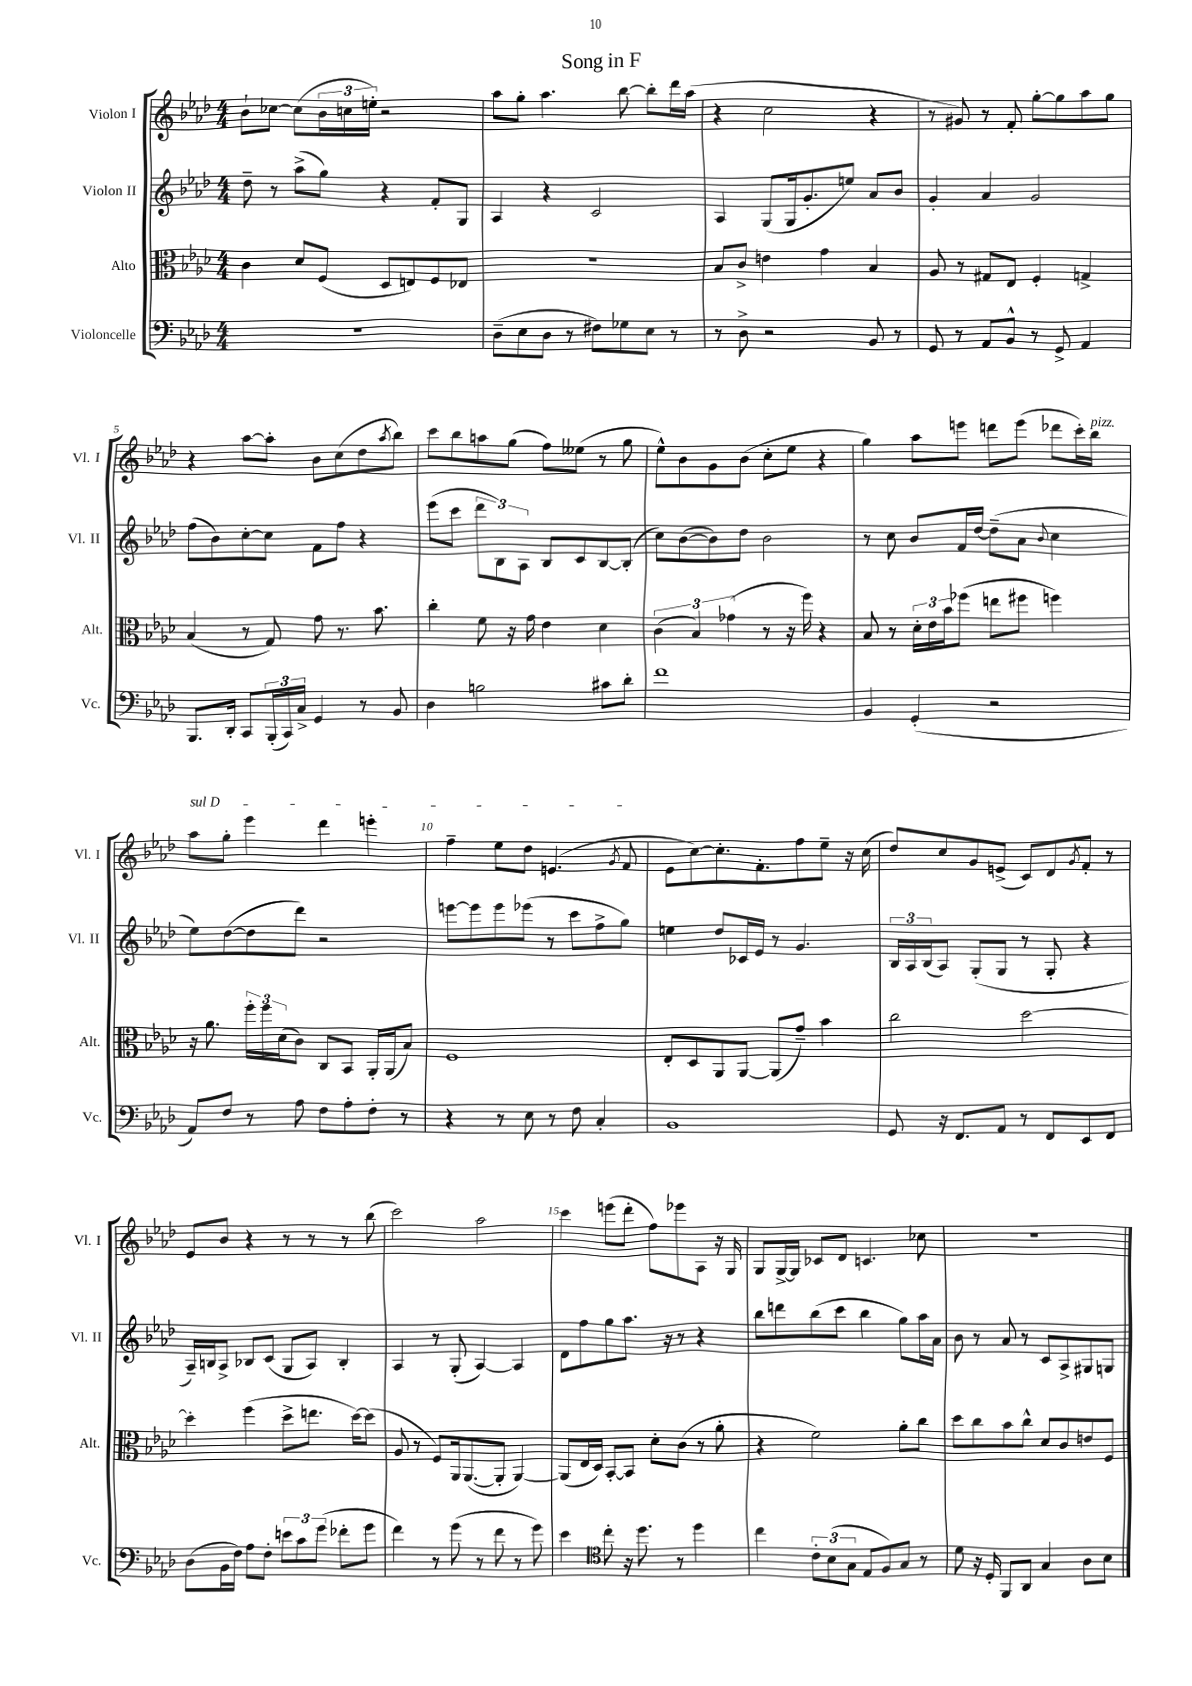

**kern	**kern	**kern	**kern
*staff4	*staff3	*staff2	*staff1
*clefF4	*clefC3	*clefG2	*clefG2
*k[b-e-a-d-]	*k[b-e-a-d-]	*k[b-e-a-d-]	*k[b-e-a-d-]
*M4/4	*M4/4	*M4/4	*M4/4
1r	4c\	8dd-~\	8b-`\L
.	.	8r	[8cc-\J
.	8d-/L	(8aa-^\L	(8cc-\]L
.	(8F/J	8gg\J)	24b-\L
.	.	.	24cc\
.	.	.	24ee'\JJ)
.	8D-/L	4r	2r
.	8E/)	.	.
.	8F/	8f'/L	.
.	8E-/J	8G/J	.
=	=	=	=
(8D-~\L	1r	4A-/	8aa-\L
8E-\	.	.	8gg'\J
8D-\J	.	4r	4.aa-\
8r	.	.	.
8F#\L)	.	2c/	.
8G-\	.	.	[8bb-\
8E-\J	.	.	8bb-'\]L
8r	.	.	16ddd-\L
.	.	.	(16aa-\JJ
=	=	=	=
8r	8B-/L	4A-/	4r
8D-^\	8c^/J	.	.
2r	4e\	(8G/L	2cc\
.	.	16G/k	.
.	.	8.g'/	.
.	4g\	.	.
.	.	8ee/J)	.
8BB-/	4B-/	8a-/L	4r
8r	.	8b-/J	.
=	=	=	=
8GG/	8A-/	4g'/	8r
8r	8r	.	8g#/)
8AA-/L	8G#/L	4a-/	8r
8BB-^^/J	8E-/J	.	8f'/
8r	4F'/	2g/	[8gg'\L
8GG^/	.	.	8gg\]
4AA-/	4G^/	.	8aa-\
.	.	.	8gg\J
=	=	=	=
8.BBB-/L	(4B-/	(8ff\L	4r
.	.	8b-\)	.
16DD-'/Jk	.	.	.
8CC/L	8r	[8cc'\	[8aa-\L
(24BBB-'/L	8G/)	8cc\]J	8aa-'\]J
24CC/)	.	.	.
24C^/JJ	.	.	.
4GG/	8g\	8f\L	8b-\L
.	8.r	8ff\J	(8cc\
8r	.	4r	8dd-\
.	8.b-\	.	.
.	.	.	8qaa-/
8BB-/	.	.	8bb-\J)
=	=	=	=
4D-\	4cc'\	(8eee-\L	8ccc\L
.	.	8ccc\J	8bb-\
2B\	8f\	12ddd-\L	8aa\
.	.	12B-\)	.
.	16r	.	(8gg\J
.	.	12A-\J	.
.	16g\	.	.
.	4e-\	8B-/L	8ff\L)
.	.	8c/	(8ee--\J
8c#\L	4d-\	[8B-/	8r
8d-'\J	.	(8B-'/]J	8gg\
=	=	=	=
1f	(6c\	8cc\L)	8ee-^^\L)
.	.	([8b-\	8b-\
.	6B-/)	.	.
.	.	8b-\])	8g\
.	(6g-\	.	.
.	.	8dd-\J	(8b-\J
.	8r	2b-\	8cc'\L
.	16r	.	8ee-\J
.	16ff\)	.	.
.	4r	.	4r
=	=	=	=
4BB-/	8B-/	8r	4gg\)
.	8r	8cc\	.
(4GG'/	24d-'\LL	8b-/L	8aa-\L
.	24e-\	.	.
.	24b-\J	.	.
.	(8ff-\J	16f/L	8eee\J
.	.	[16dd-/JJ	.
2r	8ee\L	(8dd-~\]L	8ddd\L
.	8ff#\J	8a-\J	(8eee\J
.	.	8qqb-/	.
.	4ff\)	4cc\	8ddd-\L
.	.	.	16ccc'\L)
.	.	.	16bb-\JJ
=	=	=	=
8AA-/L)	16r	8ee-\L)	8aa-\L
.	8.a-\	.	.
8F/J	.	([8dd-\	8gg'\J
8r	24ff'\LL	8dd-\]	4eee-\
.	24ff\	.	.
.	(24d-\J	.	.
8A-\	8c\J)	8ddd-\J)	.
8F\L	8C/L	2r	4ddd-\
8A-'\	8BB-/J	.	.
8F'\J	16AA-'/LL	.	4eee'\
.	(16AA-/J	.	.
8r	8B-/J)	.	.
=	=	=	=
4r	1F	[8eee\L	4ff~\
.	.	8eee\]	.
8r	.	8eee\	8ee-\L
8E-\	.	(8eee-\J	8dd-\J
8r	.	8r	(4.e/
8F\	.	8ccc\L	.
4C'/	.	8ff^\	.
.	.	.	8qg/
.	.	8gg\J)	8f/
=	=	=	=
1BB-	8E-'/L	4ee\	8e-\L
.	8D-/	.	[8cc\)
.	8AA-/	8dd-/L	8.cc'\]
.	[8AA-/J	16c-/L	.
.	.	16e-/JJ	8.f'\
.	(8AA-/]L	8r	.
.	8g~/J)	4.g/	8ff\
.	4b-\	.	8ee-~\J
.	.	.	16r
.	.	.	(16cc\
=	=	=	=
8GG/	2cc\	24B-/LL	8dd-/L)
.	.	24A-/	.
.	.	(24B-/J	.
16r	.	8A-/J)	8cc/
8.FF/L	.	.	.
.	.	(8G'/L	8g/
8AA-/J	.	8G/J	(8e^/J
8r	[2dd-\	8r	8c/L)
8FF/L	.	8G'/	8d-/
.	.	.	8qg/
8EE-/	.	4r	8f'/J
8FF/J	.	.	8r
=	=	=	=
(8D-\L	4dd-'\]	16A-~/LL)	8e-/L
.	.	16B/J	.
16BB-\L	.	8A-^/J	8b-/J
16F\JJ)	.	.	.
8A-\L	(4ff\	8B-/L	4r
8F'\J	.	(8c/J	.
12e\L	8dd-^\L	8G/L	8r
12c\	.	.	.
.	8.ee\J	8A-/J)	8r
(12g\J	.	.	.
8f-'\L	.	4B-'/	8r
.	[16dd-\LK)	.	.
8g\J	(8dd-\]J	.	(8bb-\
=	=	=	=
4f\)	8A-/	4A-/	2ccc\)
.	8r	.	.
8r	8F/L)	8r	.
(8g\	16AA-/k	(8G'/	.
.	([8.AA-/	.	.
8r	.	[4A-/)	2aa-\
8f\	8AA-'/]J	.	.
8r	[4AA-/)	4A-/]	.
8g\)	.	.	.
=	=	=	=
4e-\	(8AA-/]L	8d-\L	4ccc\
.	16E-/L	8ff\	.
.	16D-/JJ)	.	.
*clefC4	*	*	*
8cc'\	[8BB-'/L	8gg\	(8eee\L
16r	8BB-/]J	8.aa-\J	8ddd-'\J
8.dd-\	.	.	.
.	8d-'\L	.	8ff\L)
.	.	16r	.
8r	(8c\J	8r	8eee-\
4dd-\	8r	4r	8A-\J
.	8a-'\	.	16r
.	.	.	16G/
=	=	=	=
4cc\	4r	8bb-\L	8G/L
.	.	8ddd\	[16G^/L
.	.	.	16G/]JJ
12c'\L	2f\)	(8bb-\	8c-/L
(12B-\	.	.	.
.	.	8ccc\J	8d-/J
12G\J	.	.	.
8E-/L	.	4bb-\	4.c/
8F/)	.	.	.
8G/J	8a-'\L	8gg\L)	.
8r	8cc\J	16aa-\L	8cc-\
.	.	16a-\JJ	.
=	=	=	=
8d-\	8dd-\L	8b-\	1r
16r	8cc\	8r	.
16D-'/	.	.	.
8FF/L	8b-\	8a-/	.
8AA-/J	8cc^^\J	8r	.
4G/	8d-/L	8c/L	.
.	8c/	8A-^/	.
8A-\L	8e/	8G#/	.
8B-\J	8F/J	8G/J	.
==	==	==	==
*-	*-	*-	*-
